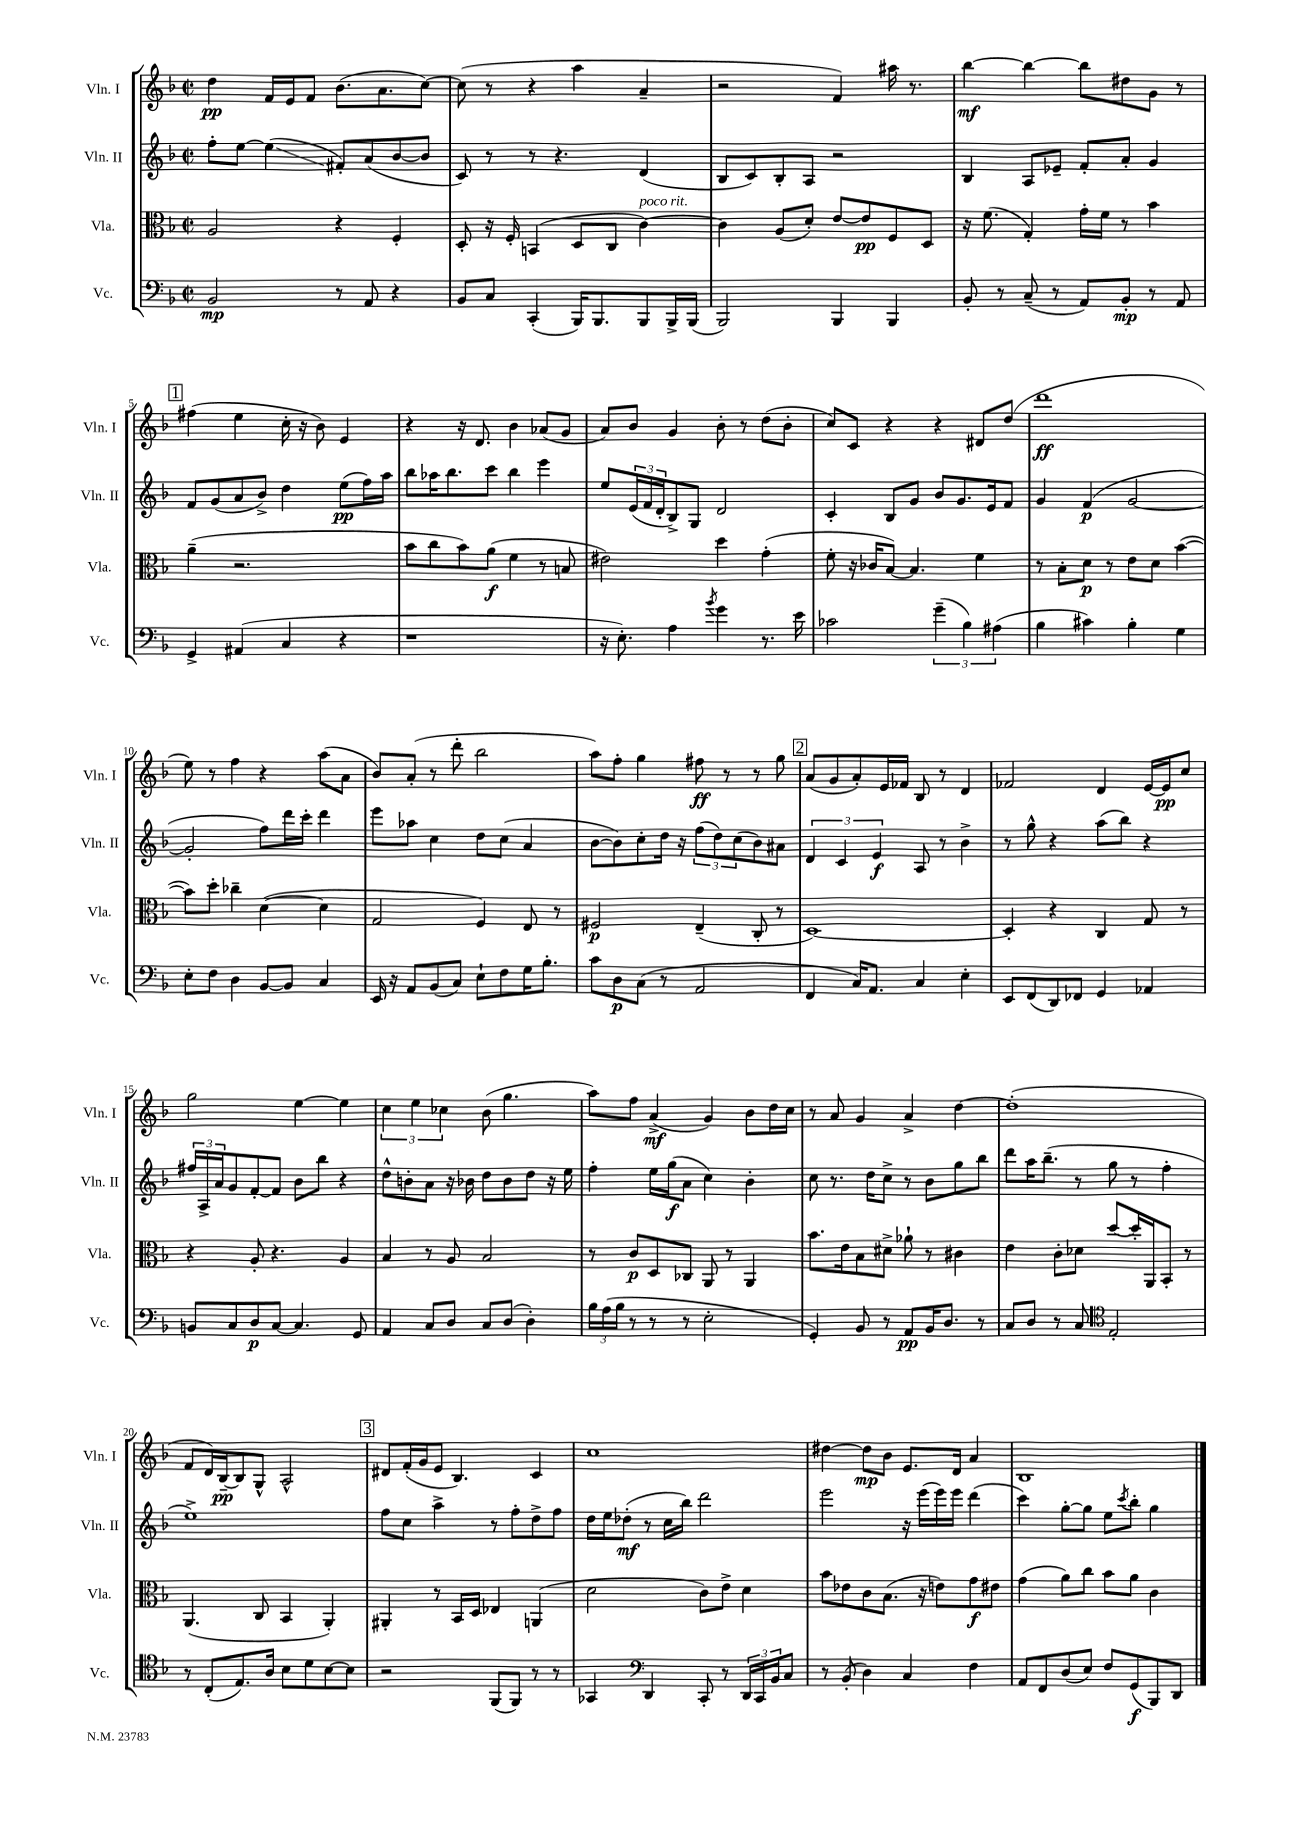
<<
\new StaffGroup <<
\new Staff = "s0" \with { instrumentName = "Vln. I" shortInstrumentName = "Vln. I" } {
    \clef treble \key f \major \defaultTimeSignature \time 2/2
    d''4\pp f'16 e'16 f'8 bes'8.( a'8. c''8~) |
    c''8( r8 r4 a''4 a'4-- |
    r2 f'4) ais''16 r8. |
    bes''4~\mf bes''4~ bes''8 dis''8 g'8 r8 |
    \mark \markup { \box "1" } fis''4( e''4 c''16-. r16 bes'8) e'4 |
    r4 r16 d'8. bes'4 aes'8( g'8 |
    a'8) bes'8 g'4 bes'8-. r8 d''8( bes'8-. |
    c''8) c'8 r4 r4 dis'8 d''8( |
    d'''1\ff |
    e''8) r8 f''4 r4 a''8( a'8 |
    bes'8) a'8-.( r8 d'''8-. bes''2 |
    a''8) f''8-. g''4 fis''8\ff r8 r8 g''8 |
    \mark \markup { \box "2" } a'8( g'8 a'8-.) e'16 fes'16 bes8 r8 d'4 |
    fes'2 d'4 e'16~ e'16\pp c''8 |
    g''2 e''4~ e''4 |
    \tuplet 3/2 { c''4 e''4 ces''4 } bes'8( g''4. |
    a''8) f''8 a'4->\mf( g'4) bes'8 d''16 c''16 |
    r8 a'8 g'4 a'4-> d''4~ |
    d''1-.( |
    f'8 d'16) bes16~--\pp bes8 g8-^ a2-^ |
    \mark \markup { \box "3" } dis'8 f'16-.( g'16 e'8 bes4.) c'4 |
    c''1 |
    dis''4~ dis''8\mp bes'8 e'8. d'16 a'4 |
    bes1 \bar "|." |
}
\new Staff = "s1" \with { instrumentName = "Vln. II" shortInstrumentName = "Vln. II" } {
    \clef treble \key f \major \defaultTimeSignature \time 2/2
    f''8-. e''8~ e''4\glissando( fis'8-.) a'8( bes'8~ bes'8 |
    c'8) r8 r8 r4. d'4( |
    bes8 c'8) bes8-. a8 r2 |
    bes4 a8 ees'8-- f'8-. a'8-. g'4 |
    \mark \markup { \box "1" } f'8 g'8( a'8 bes'8->) d''4 e''8\pp( f''16) a''16 |
    bes''8 aes''16 bes''8. c'''8 bes''4 e'''4 |
    e''8 \tuplet 3/2 { e'16( f'16 d'16-. } bes8->) g8 d'2 |
    c'4-. bes8 g'8 bes'8 g'8. e'16 f'8 |
    g'4 f'4\p( g'2~ |
    g'2-. f''8) d'''16 c'''16-. d'''4 |
    e'''8 aes''8 c''4 d''8 c''8( a'4 |
    bes'8~ bes'8) c''8-. d''16 r16 \tuplet 3/2 { f''8( d''8) c''8( } bes'8) ais'8 |
    \mark \markup { \box "2" } \tuplet 3/2 { d'4 c'4 e'4\f } a8 r8 bes'4-> |
    r8 g''8-^ r4 a''8( bes''8) r4 |
    \tuplet 3/2 { fis''16 a16-> a'16 } g'8 f'8~-. f'8 bes'8 bes''8 r4 |
    d''8-^ b'8-. a'8 r16 bes'16 d''8 bes'8 d''8 r16 e''16 |
    f''4-. e''16 g''16\f( a'8 c''4) bes'4-. |
    c''8 r8. d''16 c''8-> r8 bes'8 g''8 bes''8 |
    d'''8 a''16 bes''8.--( r8 g''8 r8 f''4-. |
    e''1->) |
    \mark \markup { \box "3" } f''8 c''8 a''4-> r8 f''8-. d''8-> f''8 |
    d''16 e''16 des''8-.\mf( r8 c''16 bes''16) d'''2 |
    e'''2 r16 e'''16( e'''16) e'''16 d'''4( |
    c'''4) g''8~-. g''8 e''8 \acciaccatura { c'''8 } bes''8-. g''4 \bar "|." |
}
\new Staff = "s2" \with { instrumentName = "Vla." shortInstrumentName = "Vla." } {
    \clef alto \key f \major \defaultTimeSignature \time 2/2
    a2 r4 f4-. |
    d8-. r16 f16-. b,4( d8 c8 c'4~^\markup { \italic "poco rit." }) |
    c'4 a8( d'8-.) e'8~ e'8\pp f8 d8 |
    r16 f'8.( g4-.) g'16-. f'16 r8 bes'4 |
    \mark \markup { \box "1" } a'4--( r2. |
    bes'8 c''8 bes'8) a'8\f( f'4 r8 b8 |
    eis'2) d''4 g'4-.( |
    f'8-. r16 ces'16 bes8~) bes4. f'4 |
    r8 bes8-. d'8\p r8 e'8 d'8 bes'4~( |
    bes'8) d''8-. ces''4-- d'4~( d'4 |
    g2 f4) e8 r8 |
    fis2\p e4--( c8-. r8 |
    \mark \markup { \box "2" } d1~) |
    d4-. r4 c4 g8 r8 |
    r4 a8-. r4. a4 |
    bes4 r8 a8 bes2 |
    r8 c'8\p d8 ces8 a,8 r8 a,4 |
    bes'8. e'16 bes8 dis'8-> aes'8-! r8 cis'4 |
    e'4 c'8-. des'8 d''8~ d''16-. a,16 bes,8-. r8 |
    a,4.( c8 bes,4 a,4-.) |
    \mark \markup { \box "3" } ais,4-. r8 bes,16 d16 ees4 a,4( |
    d'2 c'8) e'8-> d'4 |
    bes'8 ees'8 c'8 bes8.( r16 e'8) g'8\f eis'8 |
    g'4( a'8) c''8 bes'8 a'8 c'4 \bar "|." |
}
\new Staff = "s3" \with { instrumentName = "Vc." shortInstrumentName = "Vc." } {
    \clef bass \key f \major \defaultTimeSignature \time 2/2
    bes,2\mp r8 a,8 r4 |
    bes,8 c8 c,4-.( bes,,16) bes,,8. bes,,8 bes,,16-> bes,,16( |
    bes,,2) bes,,4 bes,,4 |
    bes,8-. r8 c8--( r8 a,8) bes,8-.\mp r8 a,8 |
    \mark \markup { \box "1" } g,4-> ais,4( c4 r4 |
    r1 |
    r16 e8.-.) a4 \acciaccatura { bes'8 } g'4 r8. e'16 |
    ces'2 \tuplet 3/2 { g'4--( bes4) ais4( } |
    bes4 cis'4) bes4-. g4 |
    e8-. f8 d4 bes,8~ bes,8 c4 |
    e,16 r16 a,8 bes,8( c8) e8-! f8 g16 bes8.-. |
    c'8 d8\p c8( r8 a,2 |
    \mark \markup { \box "2" } f,4 c16) a,8. c4 e4-. |
    e,8 f,8( d,8) fes,8 g,4 aes,4 |
    b,8 c8 d8\p c8~ c4. g,8 |
    a,4 c8 d8 c8 d8( d4-.) |
    \tuplet 3/2 { bes16 a16( bes16 } r8 r8 r8 e2-. |
    g,4-.) bes,8 r8 a,8\pp bes,16 d8. r8 |
    c8 d8 r8 c8 \clef tenor e2-. |
    r8 c8-.( e8.) a16 bes8 d'8 bes8~ bes8 |
    \mark \markup { \box "3" } r2 f,8( f,8) r8 r8 |
    ges,4 \clef bass d,4 c,8-. r8 \tuplet 3/2 { d,16 c,16 bes,16 } c8 |
    r8 bes,8-.( d4) c4 f4 |
    a,8 f,8 d8( e8) f8 g,8\f( bes,,8) d,8 \bar "|." |
}
>>
>>
